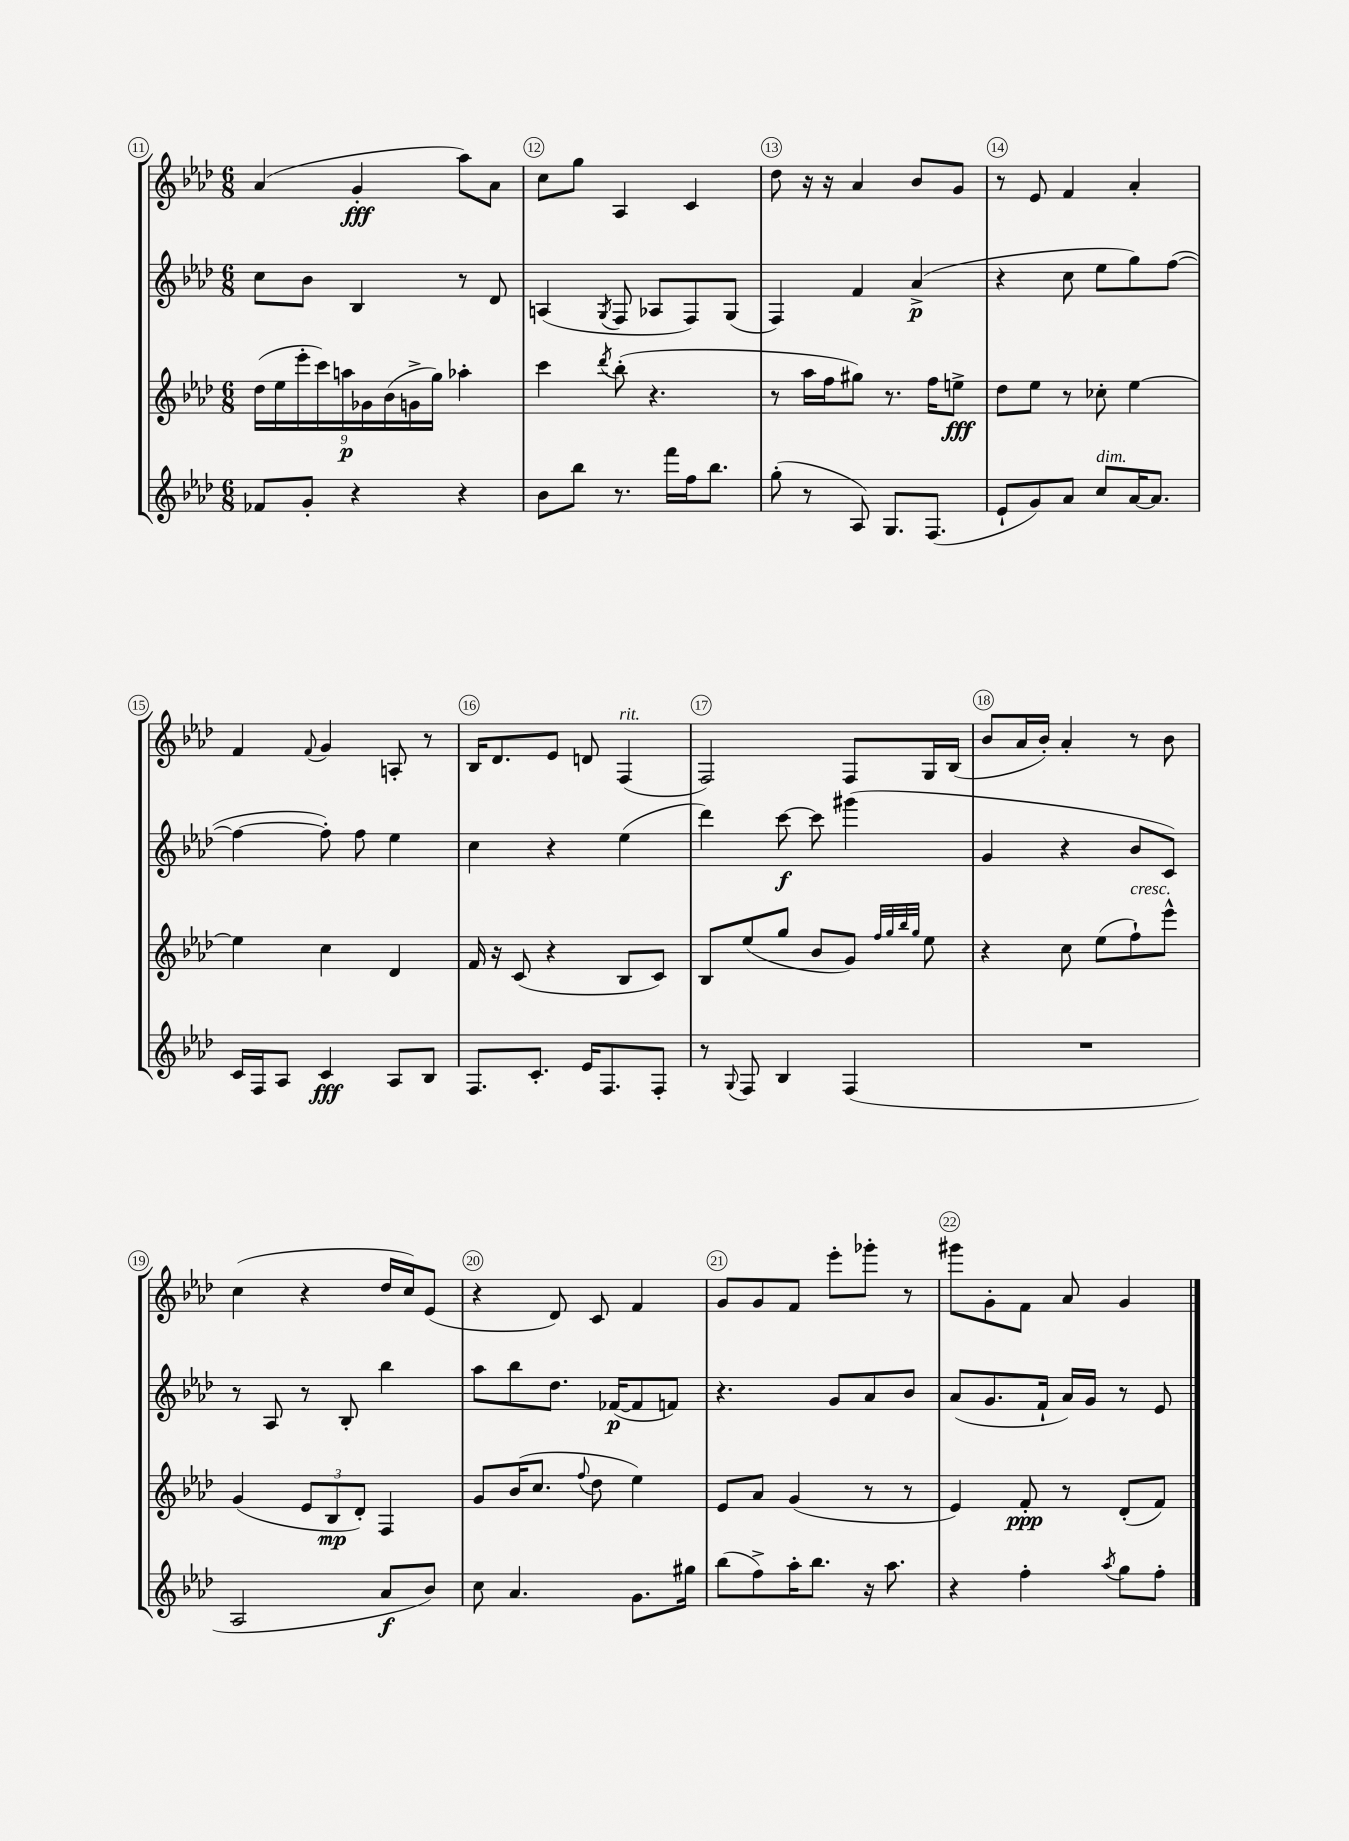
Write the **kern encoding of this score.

**kern	**dynam	**kern	**dynam	**kern	**dynam	**kern	**dynam
*part4	*part4	*part3	*part3	*part2	*part2	*part1	*part1
*staff4	*staff4	*staff3	*staff3	*staff2	*staff2	*staff1	*staff1
*clefG2	*	*clefG2	*	*clefG2	*	*clefG2	*
*k[b-e-a-d-]	*	*k[b-e-a-d-]	*	*k[b-e-a-d-]	*	*k[b-e-a-d-]	*
*M6/8	*	*M6/8	*	*M6/8	*	*M6/8	*
=11	=11	=11	=11	=11	=11	=11	=11
8f-X/L	.	(18dd-\LL	.	8cc\L	.	(4a-/	.
.	.	18ee-\	.	.	.	.	.
.	.	18eee-'\	.	.	.	.	.
8g'/J	.	.	.	8b-\J	.	.	.
.	.	18ccc\)	.	.	.	.	.
.	.	18aan\	p	.	.	.	.
4r	.	.	.	4B-/	.	4g'/	fff
.	.	18g-X\	.	.	.	.	.
.	.	(18b-\	.	.	.	.	.
.	.	18gn^\	.	.	.	.	.
.	.	18gg\JJ)	.	.	.	.	.
4r	.	4aa-X'\	.	8r	.	8aa-\L)	.
.	.	.	.	8d-/	.	8a-\J	.
=12	=12	=12	=12	=12	=12	=12	=12
8b-\L	.	4ccc\	.	(4An/	.	8cc\L	.
8bb-\J	.	.	.	.	.	8gg\J	.
.	.	8qddd-/	.	8qG/	.	.	.
8.r	.	(8bb-'\	.	8F/	.	4A-/	.
.	.	4.r	.	8A-X/L	.	.	.
16fff\LL	.	.	.	.	.	.	.
16ff\J	.	.	.	8F/)	.	4c/	.
8.bb-\J	.	.	.	.	.	.	.
.	.	.	.	(8G/J	.	.	.
=13	=13	=13	=13	=13	=13	=13	=13
(8gg'\	.	8r	.	4F/)	.	8dd-\	.
8r	.	16aa-\LL	.	.	.	16r	.
.	.	16ff\J	.	.	.	16r	.
8A-/)	.	8gg#X\J)	.	4f/	.	4a-/	.
8.G/L	.	8.r	.	.	.	.	.
.	.	.	.	(4a-^/	p	8b-/L	.
(8.F/J	.	16ff\KL	.	.	.	.	.
.	.	8een^\J	fff	.	.	8g/J	.
=14	=14	=14	=14	=14	=14	=14	=14
8e-`/L	.	8dd-\L	.	4r	.	8r	.
8g/)	.	8ee-\J	.	.	.	8e-/	.
8a-/J	.	8r	.	8cc\	.	4f/	.
!LO:TX:a:i:t=dim.	!	!	!	!	!	!	!
8cc/L	.	8cc-X'\	.	8ee-\L	.	.	.
[16a-/K	.	[4ee-\	.	8gg\)	.	4a-'/	.
8.a-/J]	.	.	.	.	.	.	.
.	.	.	.	([8ff\J	.	.	.
!!LO:LB:g=z
=15	=15	=15	=15	=15	=15	=15	=15
16c/LL	.	4ee-\]	.	4ff\_	.	4f/	.
16F/J	.	.	.	.	.	.	.
8A-/J	.	.	.	.	.	.	.
.	.	.	.	.	.	8qqf/	.
4c/	fff	4cc\	.	8ff'\])	.	4g/	.
.	.	.	.	8ff\	.	.	.
8A-/L	.	4d-/	.	4ee-\	.	8An'/	.
8B-/J	.	.	.	.	.	8r	.
=16	=16	=16	=16	=16	=16	=16	=16
8.F/L	.	16f/	.	4cc\	.	16B-/KL	.
.	.	16r	.	.	.	8.d-/	.
.	.	(8c/	.	.	.	.	.
8.c'/J	.	.	.	.	.	.	.
.	.	4r	.	4r	.	8e-/J	.
16e-/KL	.	.	.	.	.	8dn/	.
8.F/	.	.	.	.	.	.	.
!	!	!	!	!	!	!LO:TX:a:i:t=rit.	!
.	.	8B-/L	.	(4ee-\	.	(4F/	.
8F'/J	.	8c/J)	.	.	.	.	.
=17	=17	=17	=17	=17	=17	=17	=17
8r	.	8B-/L	.	4ddd-\)	.	2F/)	.
8qqG/	.	.	.	.	.	.	.
8F/	.	(8ee-/	.	.	.	.	.
4B-/	.	8gg/J	.	[8ccc\	f	.	.
.	.	8b-/L	.	8ccc\]	.	.	.
(4F/	.	8g/J)	.	(4ggg#X\	.	8F/L	.
.	.	32qqff/LLL	.	.	.	.	.
.	.	32qqgg/	.	.	.	.	.
.	.	32qqbb-/	.	.	.	.	.
.	.	32qqgg/JJJ	.	.	.	.	.
.	.	8ee-\	.	.	.	16G/L	.
.	.	.	.	.	.	(16B-/JJ	.
=18	=18	=18	=18	=18	=18	=18	=18
2.r	.	4r	.	4g/	.	8b-/L	.
.	.	.	.	.	.	16a-/L	.
.	.	.	.	.	.	16b-'/JJ)	.
.	.	8cc\	.	4r	.	4a-'/	.
.	.	(8ee-\L	.	.	.	.	.
!	!	!LO:TX:a:i:t=cresc.	!	!	!	!	!
.	.	8ff`\)	.	8b-/L	.	8r	.
.	.	8eee-^^\J	.	8c/J)	.	8b-\	.
!!LO:LB:g=z
=19	=19	=19	=19	=19	=19	=19	=19
2A-/	.	(4g/	.	8r	.	(4cc\	.
.	.	.	.	8A-/	.	.	.
.	.	12e-/L	.	8r	.	4r	.
.	.	12B-/	mp	.	.	.	.
.	.	.	.	8B-'/	.	.	.
.	.	12d-'/J)	.	.	.	.	.
8a-/L	f	4F/	.	4bb-\	.	16dd-/LL	.
.	.	.	.	.	.	16cc/J)	.
8b-/J)	.	.	.	.	.	(8e-/J	.
=20	=20	=20	=20	=20	=20	=20	=20
8cc\	.	8g/L	.	8aa-\L	.	4r	.
4.a-/	.	(16b-/K	.	8bb-\	.	.	.
.	.	8.cc/J	.	.	.	.	.
.	.	.	.	8.dd-\J	.	8d-/)	.
.	.	8qqff/	.	.	.	.	.
.	.	8dd-\	.	.	.	8c/	.
.	.	.	.	([16f-X/KL	p	.	.
8.g\L	.	4ee-\)	.	8f-/]	.	4f/	.
.	.	.	.	8fn/J)	.	.	.
16gg#X\Jk	.	.	.	.	.	.	.
=21	=21	=21	=21	=21	=21	=21	=21
(8bb-\L	.	8e-/L	.	4.r	.	8g/L	.
8ff^\)	.	8a-/J	.	.	.	8g/	.
16aa-'\K	.	(4g/	.	.	.	8f/J	.
8.bb-\J	.	.	.	.	.	.	.
.	.	.	.	8g/L	.	8eee-'\L	.
16r	.	8r	.	8a-/	.	8ggg-X'\J	.
8.aa-\	.	.	.	.	.	.	.
.	.	8r	.	8b-/J	.	8r	.
=22	=22	=22	=22	=22	=22	=22	=22
4r	.	4e-/)	.	(8a-/L	.	8ggg#X\L	.
.	.	.	.	8.g/	.	8g'\	.
4ff'\	.	8f'/	ppp	.	.	8f\J	.
.	.	.	.	16f`/Jk	.	.	.
.	.	8r	.	16a-/LL)	.	8a-/	.
.	.	.	.	16g/JJ	.	.	.
8qaa-/	.	.	.	.	.	.	.
8gg\L	.	(8d-'/L	.	8r	.	4g/	.
8ff'\J	.	8f/J)	.	8e-/	.	.	.
==	==	==	==	==	==	==	==
*-	*-	*-	*-	*-	*-	*-	*-
